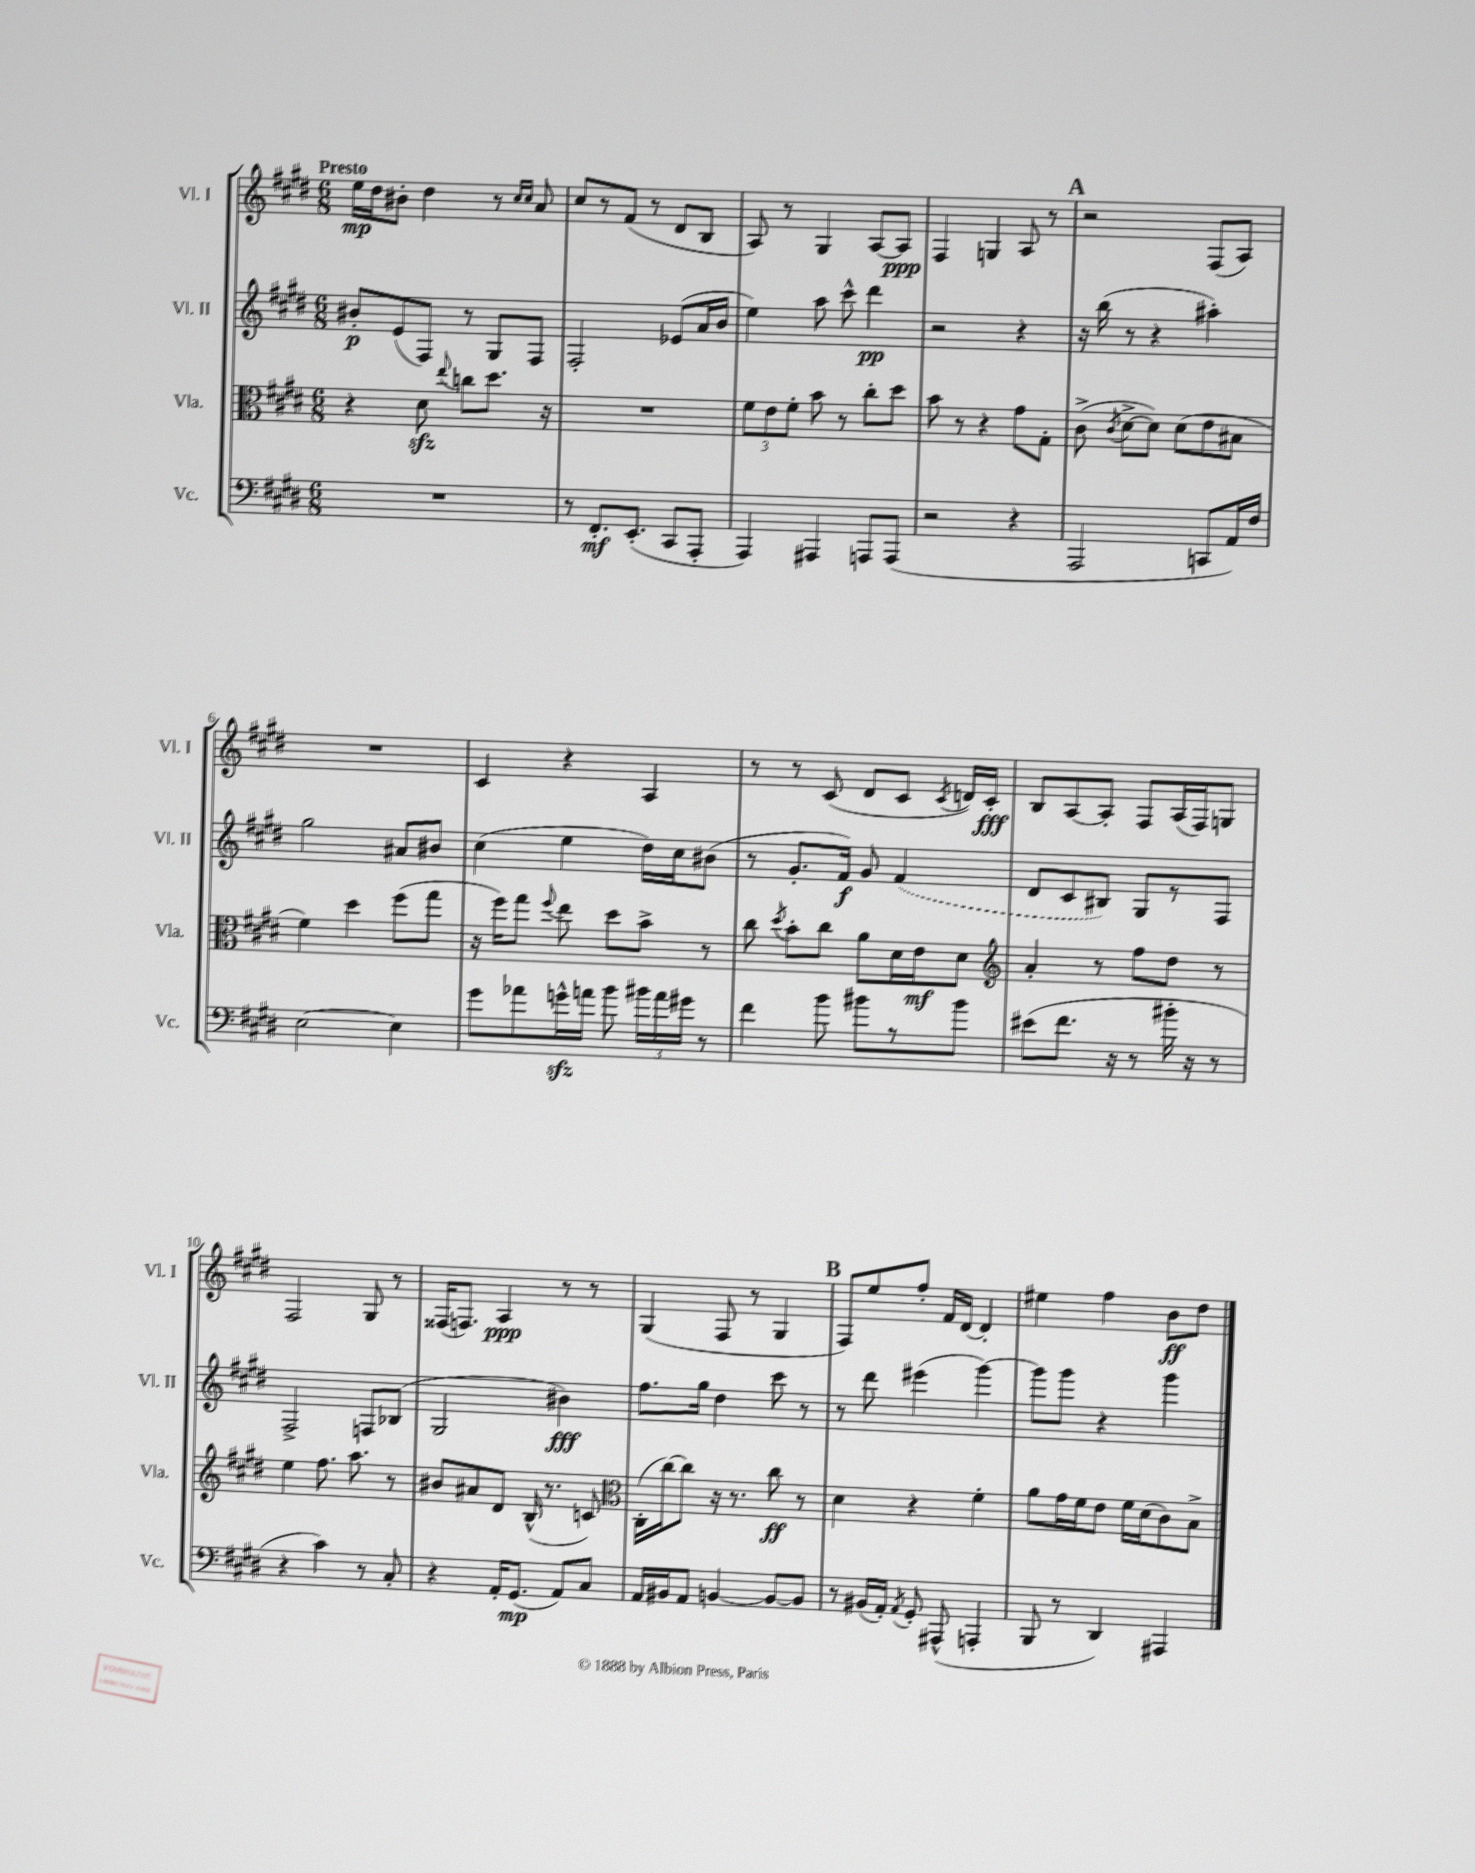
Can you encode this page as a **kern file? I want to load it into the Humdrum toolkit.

**kern	**kern	**kern	**kern
*staff4	*staff3	*staff2	*staff1
*clefF4	*clefC3	*clefG2	*clefG2
*k[f#c#g#d#]	*k[f#c#g#d#]	*k[f#c#g#d#]	*k[f#c#g#d#]
*M6/8	*M6/8	*M6/8	*M6/8
2.r	4r	8b#'	16ee
.	.	.	16dd#
.	.	(8e	8b#'
.	8d#	8F#)	4dd#
.	8qqee	.	.
.	8cc	8r	.
.	8.dd#	8G#	8r
.	.	.	16qqcc#
.	.	.	16qqcc#
.	.	8F#	8a
.	16r	.	.
=	=	=	=
8r	2.r	2F#'	8cc#
8.FF#'	.	.	8r
.	.	.	(8f#
(8.EE'	.	.	.
.	.	.	8r
8CC#	.	(8e-	8d#
8AAA'	.	16a	8B
.	.	16b	.
=	=	=	=
4AAA)	12f#	4ee)	8A)
.	12e	.	.
.	.	.	8r
.	12f#'	.	.
4AAA#	8b	8aa	4G#
.	8r	8ccc#^^	.
8AAA	8cc#'	4ddd#	[8A
(8AAA	8dd#	.	8A]
=	=	=	=
2r	8b	2r	4F#
.	8r	.	.
.	4r	.	4G
4r	8g#	4r	8A
.	8G#'	.	8r
=	=	=	=
2AAA	(8c#^	16r	2r
.	.	(16bb	.
.	8qc#	.	.
.	[8d#^	8r	.
.	8d#])	4r	.
.	(8d#	.	.
8CC	8e	4aa#')	(8F#
16AA)	8B#	.	8A)
16F#	.	.	.
=	=	=	=
[2E	4f#)	2gg#	2.r
.	4dd#	.	.
4E]	(8ff#	8a#	.
.	8gg#	8b#	.
=	=	=	=
8g#	16r	(4cc#	4c#
.	16ff#)	.	.
8a-	8gg#	.	.
.	8qqff#	.	.
16g^^	8ee	4ee	4r
16a	.	.	.
8b	8dd#	.	.
24b#	8b^	16dd#)	4A
24a	.	.	.
.	.	16cc#	.
24g#	.	.	.
8r	8r	(8b#	.
=	=	=	=
4f#	8cc#	8r	8r
.	8qdd#	.	.
.	8b'	8.g#'	8r
8b	8cc#	.	(8c#
.	.	16f#)	.
8b#	8a	8g#	8d#
8r	16d#	(4f#	8c#
.	16e	.	.
.	.	.	8qc#
8b#	8d#	.	16d)
.	.	.	16c#'
=	=	=	=
*	*clefG2	*	*
(8e#	4a'	8d#	8B
8.f#	.	8c#	[8A
.	8r	8B#)	8A']
16r	.	.	.
8r	8ff#	8G#	8F#
16b#'	8dd#	8r	(16A
16r	.	.	16F#)
8r	8r	8F#	8G
=	=	=	=
4r	4ee	2F#^	2F#
4c#)	8.ff#	.	.
.	8.aa	.	.
8r	.	8F	8G#
8C#'	8r	(8B-	8r
=	=	=	=
4r	8b#	2G#	(16F##
.	.	.	8.F)
.	8a#	.	.
16AA'	8d#	.	4A
(8.GG#	.	.	.
.	(16B^^	.	.
.	8.r	.	.
8AA)	.	4b#)	8r
8C#	8c)	.	8r
=	=	=	=
*	*clefC3	*	*
16AA	(16C#'	8.ff#	(4G#
16BB#	[16cc#)	.	.
8AA	8cc#]	.	.
.	.	16gg#	.
[4BB	16r	4dd#	8F#
.	8.r	.	.
.	.	.	8r
8BB_	8cc#	8ccc#	4G#
8BB]	8r	8r	.
=	=	=	=
8r	4d#	8r	8F#)
(16BB#	.	8ddd#	8ee
16AA')	.	.	.
8qAA	.	.	.
8GG#'	4r	(4eee#	8ff#'
(8AAA#^^	.	.	16f#
.	.	.	[16d#
4AAA'	4f#'	[4ggg#)	4d#']
=	=	=	=
8BBB	8a	8ggg#]	4ee#
8r	16g#	8ggg#	.
.	16f#	.	.
4DD#)	8e	4r	4ff#
.	16f#	.	.
.	(16d#	.	.
4AAA#	8c#)	4ggg#	8b
.	8B^	.	8dd#
==	==	==	==
*-	*-	*-	*-
